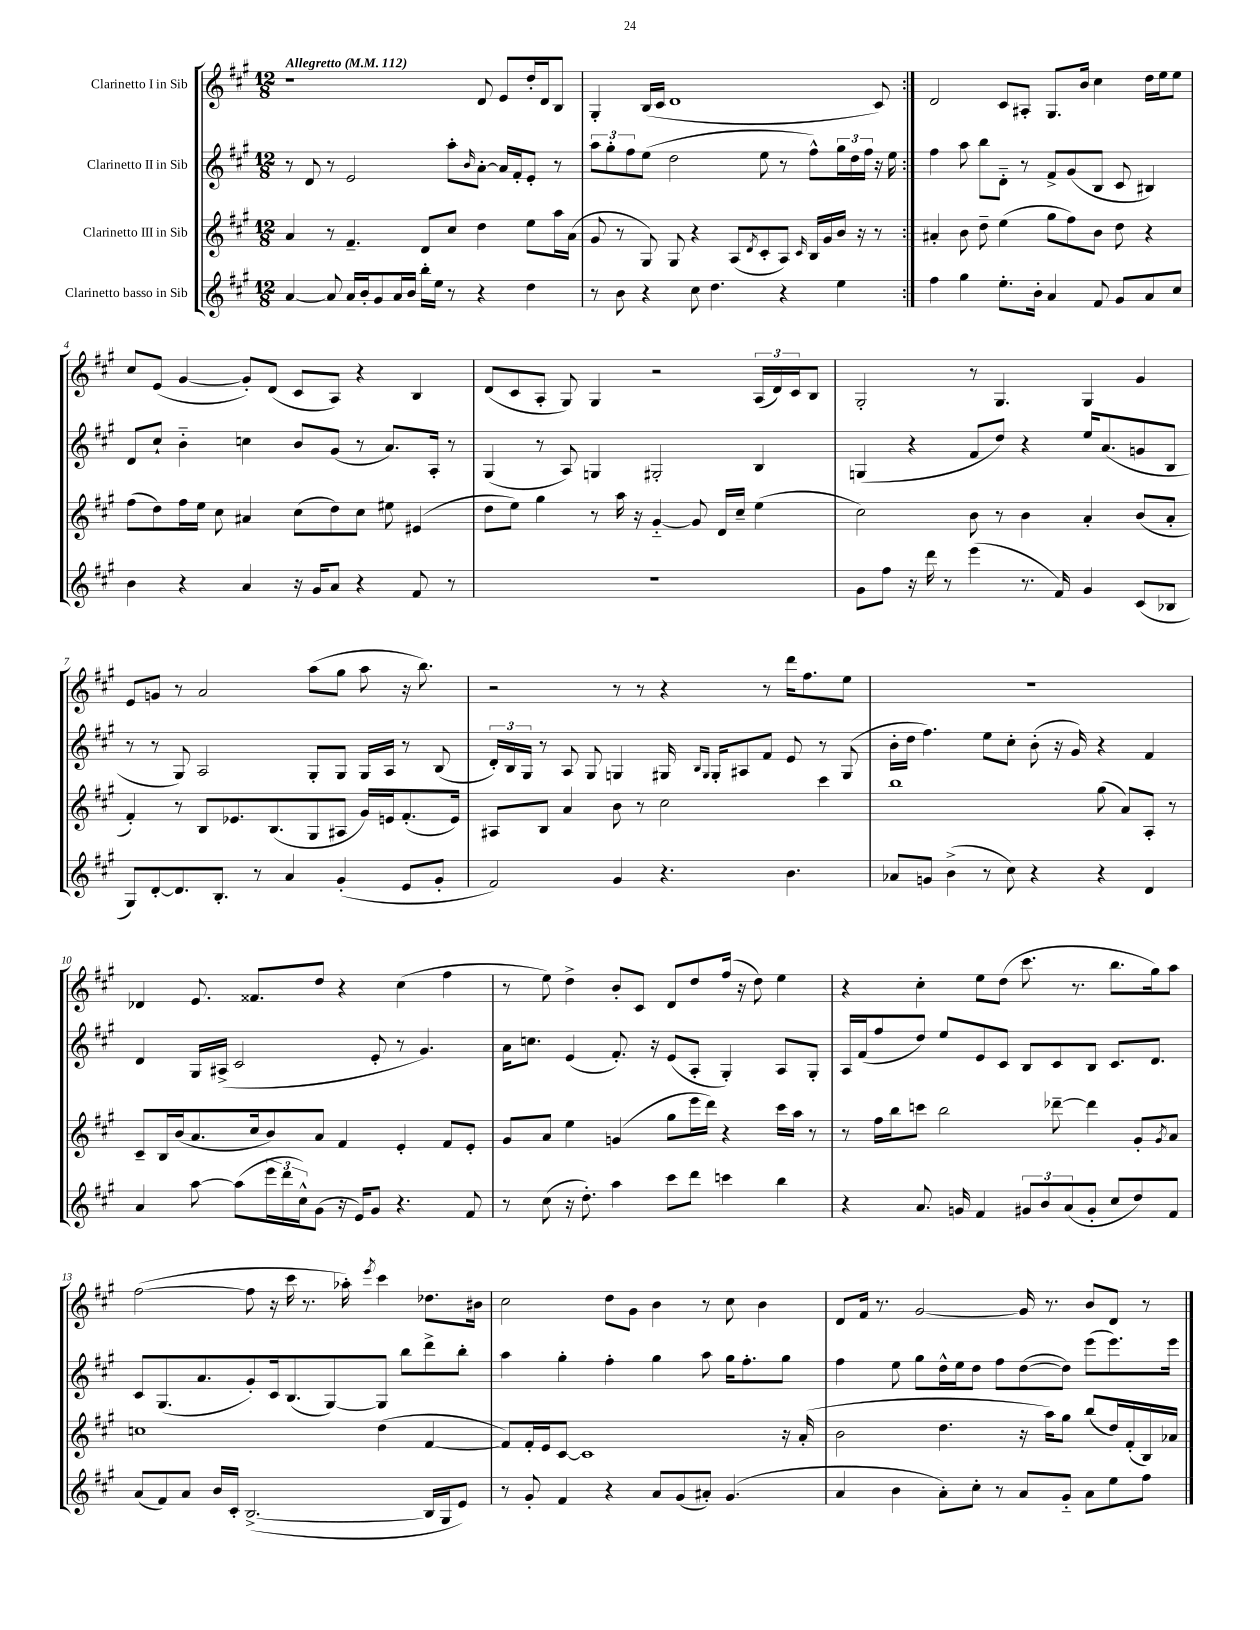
<<
\new StaffGroup <<
\new Staff = "s0" \with { instrumentName = "Clarinetto I in Sib" } {
    \clef treble \key a \major \numericTimeSignature \time 12/8 \tempo "Allegretto" 4 = 112
    \repeat volta 2 { r1 d'8 e'8 d''16-. d'16 b8 |
    gis4-. b16( cis'16 d'1 cis'8) | }
    d'2 cis'8 ais8-. gis8. b'16 cis''4 d''16 e''16 e''8 |
    cis''8 e'8( gis'4~ gis'8-.) d'8( cis'8 a8) r4 b4 |
    d'8( cis'8 a8-. gis8) gis4 r2 \tuplet 3/2 { a16( d'16) cis'16 } b8 |
    gis2-. r8 gis4. gis4 gis'4 |
    e'8 g'8 r8 a'2 a''8( gis''8 a''8 r16 b''8.) |
    r2 r8 r8 r4 r8 d'''16 fis''8. e''8 |
    R1. |
    des'4 e'8. fisis'8. d''8 r4 cis''4( fis''4 |
    r8 e''8) d''4-> b'8-. cis'8 d'8 d''8 fis''16( r16 d''8) e''4 |
    r4 cis''4-. e''8 d''8( cis'''8. r8. b''8. gis''16) a''8 |
    fis''2~( fis''8 r16 cis'''16 r8. aes''16-.) \acciaccatura { e'''8 } cis'''4 des''8. bis'16 |
    cis''2 d''8 gis'8 b'4 r8 cis''8 b'4 |
    d'8 fis'16 r8. gis'2~ gis'16 r8. b'8 d'8 r8 \bar "|." |
}
\new Staff = "s1" \with { instrumentName = "Clarinetto II in Sib" } {
    \clef treble \key a \major \numericTimeSignature \time 12/8
    \repeat volta 2 { r8 d'8 r8 e'2 a''8-. \grace { b'16 } a'8~-. a'16 fis'16-. e'8-. r8 |
    \tuplet 3/2 { a''8 gis''8-. fis''8 } e''8( d''2 e''8 r8 fis''8-^) \tuplet 3/2 { gis''16 d''16 fis''16 } r16 e''16 | }
    fis''4 a''8 b''8 d'8-_ r8 fis'8-> gis'8( b8 cis'8 bis4) |
    d'8 cis''8-! b'4-_ c''4 b'8 gis'8( r8 a'8.) a16-. r8 |
    gis4( r8 a8) g4 gis2-. b4 |
    g4( r4 fis'8 d''8) r4 e''16 a'8.( g'8 b8 |
    r8 r8 gis8) a2 gis8-. gis8 gis16 a16 r8 b8( |
    \tuplet 3/2 { d'16-.) b16 gis16 } r8 a8 gis8 g4 gis16 \grace { b16 gis16 } gis16-. ais8 fis'8 e'8 r8 gis8( |
    b'16-. d''16 fis''4.) e''8 cis''8-. b'8-.( r16 gis'16) r4 fis'4 |
    d'4 gis16 ais16->( cis'2 e'8-. r8 gis'4.) |
    a'16 c''8. e'4( fis'8.-.) r16 e'8( a8-. gis4-.) a8 gis8-. |
    a16 fis'16( fis''8 d''8) e''8 e'8 cis'8 b8 cis'8 b8 cis'8. d'8. |
    cis'8 gis8.( a'8. gis'8-.) cis'16 b8.( gis8~) gis8 b''8 d'''8-> b''8-. |
    a''4 gis''4-. fis''4-. gis''4 a''8 gis''16 fis''8.-. gis''8 |
    fis''4 e''8 gis''8 d''16-^ e''16 d''8 fis''8 d''8~( d''8) e'''8( e'''8.) e'''16 \bar "|." |
}
\new Staff = "s2" \with { instrumentName = "Clarinetto III in Sib" } {
    \clef treble \key a \major \numericTimeSignature \time 12/8
    \repeat volta 2 { a'4 r8 fis'4.-- d'8 cis''8 d''4 e''8 a''16 a'16( |
    gis'8 r8 gis8) gis8 r4 a8( \acciaccatura { d'8 } cis'8-. a8) \grace { cis'16 } b16 gis'16 b'16 r16 r8 | }
    ais'4-. b'8 d''8-- e''4( gis''8 fis''8) b'8 d''8 r4 |
    fis''8( d''8) fis''16 e''16 cis''8 ais'4 cis''8( d''8) cis''8 eis''8 eis'4( |
    d''8 e''8) gis''4 r8 a''16 r16 gis'4~-_ gis'8 d'16 cis''16-- e''4( |
    cis''2) b'8 r8 b'4 a'4-. b'8( a'8-. |
    fis'4-.) r8 b8 ees'8. b8.( gis8 ais8 gis'16) e'16 fis'8.-.( e'16) |
    ais8 b8 a'4 b'8 r8 cis''2 cis'''4 |
    b''1 gis''8( a'8) a8-. r8 |
    cis'8-- b16 b'16( a'8. cis''16 b'8) a'8 fis'4 e'4-. fis'8 e'8-. |
    gis'8 a'8 e''4 g'4( gis''8 e'''16 d'''16) r4 cis'''16 a''16 r8 |
    r8 fis''16 b''16 c'''8 b''2 des'''8~-- des'''4 gis'8-. \acciaccatura { gis'8 } a'8 |
    c''1 d''4( fis'4~ |
    fis'8) fis'16-. e'16 cis'8~ cis'1 r16 a'16-.( |
    b'2 d''4. r16 a''16) gis''8 b''8( d''16) fis'16-.( b16) aes'16 \bar "|." |
}
\new Staff = "s3" \with { instrumentName = "Clarinetto basso in Sib" } {
    \clef treble \key a \major \numericTimeSignature \time 12/8
    \repeat volta 2 { a'4~ a'8 a'16 b'16-. gis'8 a'16 b'16 b''16-. e''16 r8 r4 d''4 |
    r8 b'8 r4 cis''8 d''4. r4 e''4 | }
    fis''4 gis''4 e''8.-. b'16-. a'4 fis'8 gis'8 a'8 cis''8 |
    b'4 r4 a'4 r16 gis'16 a'8 r4 fis'8 r8 |
    R1. |
    gis'8 fis''8 r16 d'''16 r8 e'''4( r8. fis'16) gis'4 cis'8( bes8 |
    gis8) d'8~-. d'8. b8.-. r8 a'4 gis'4-.( e'8 gis'8-. |
    fis'2) gis'4 r4. b'4. |
    aes'8 g'8 b'4->( r8 cis''8) r4 r4 d'4 |
    a'4 a''8~ a''8( \tuplet 3/2 { e'''16 d'''16 cis''16-^) } gis'8( r16 e'16) gis'8 r4. fis'8 |
    r8 cis''8( r16 d''8.-.) a''4 cis'''8 d'''8 c'''4 b''4 |
    r4 a'8. g'16 fis'4 \tuplet 3/2 { gis'8 b'8 a'8( } gis'8-. cis''8 d''8) fis'8 |
    a'8( fis'8) a'8 b'16 cis'16-. b2.~->( b16 gis16 e'8) |
    r8 gis'8-. fis'4 r4 a'8 gis'8( ais'8-.) gis'4.( |
    a'4 b'4 a'8-.) cis''8-. r8 a'8 gis'8-_ a'8 e''8 fis''8 \bar "|." |
}
>>
>>
